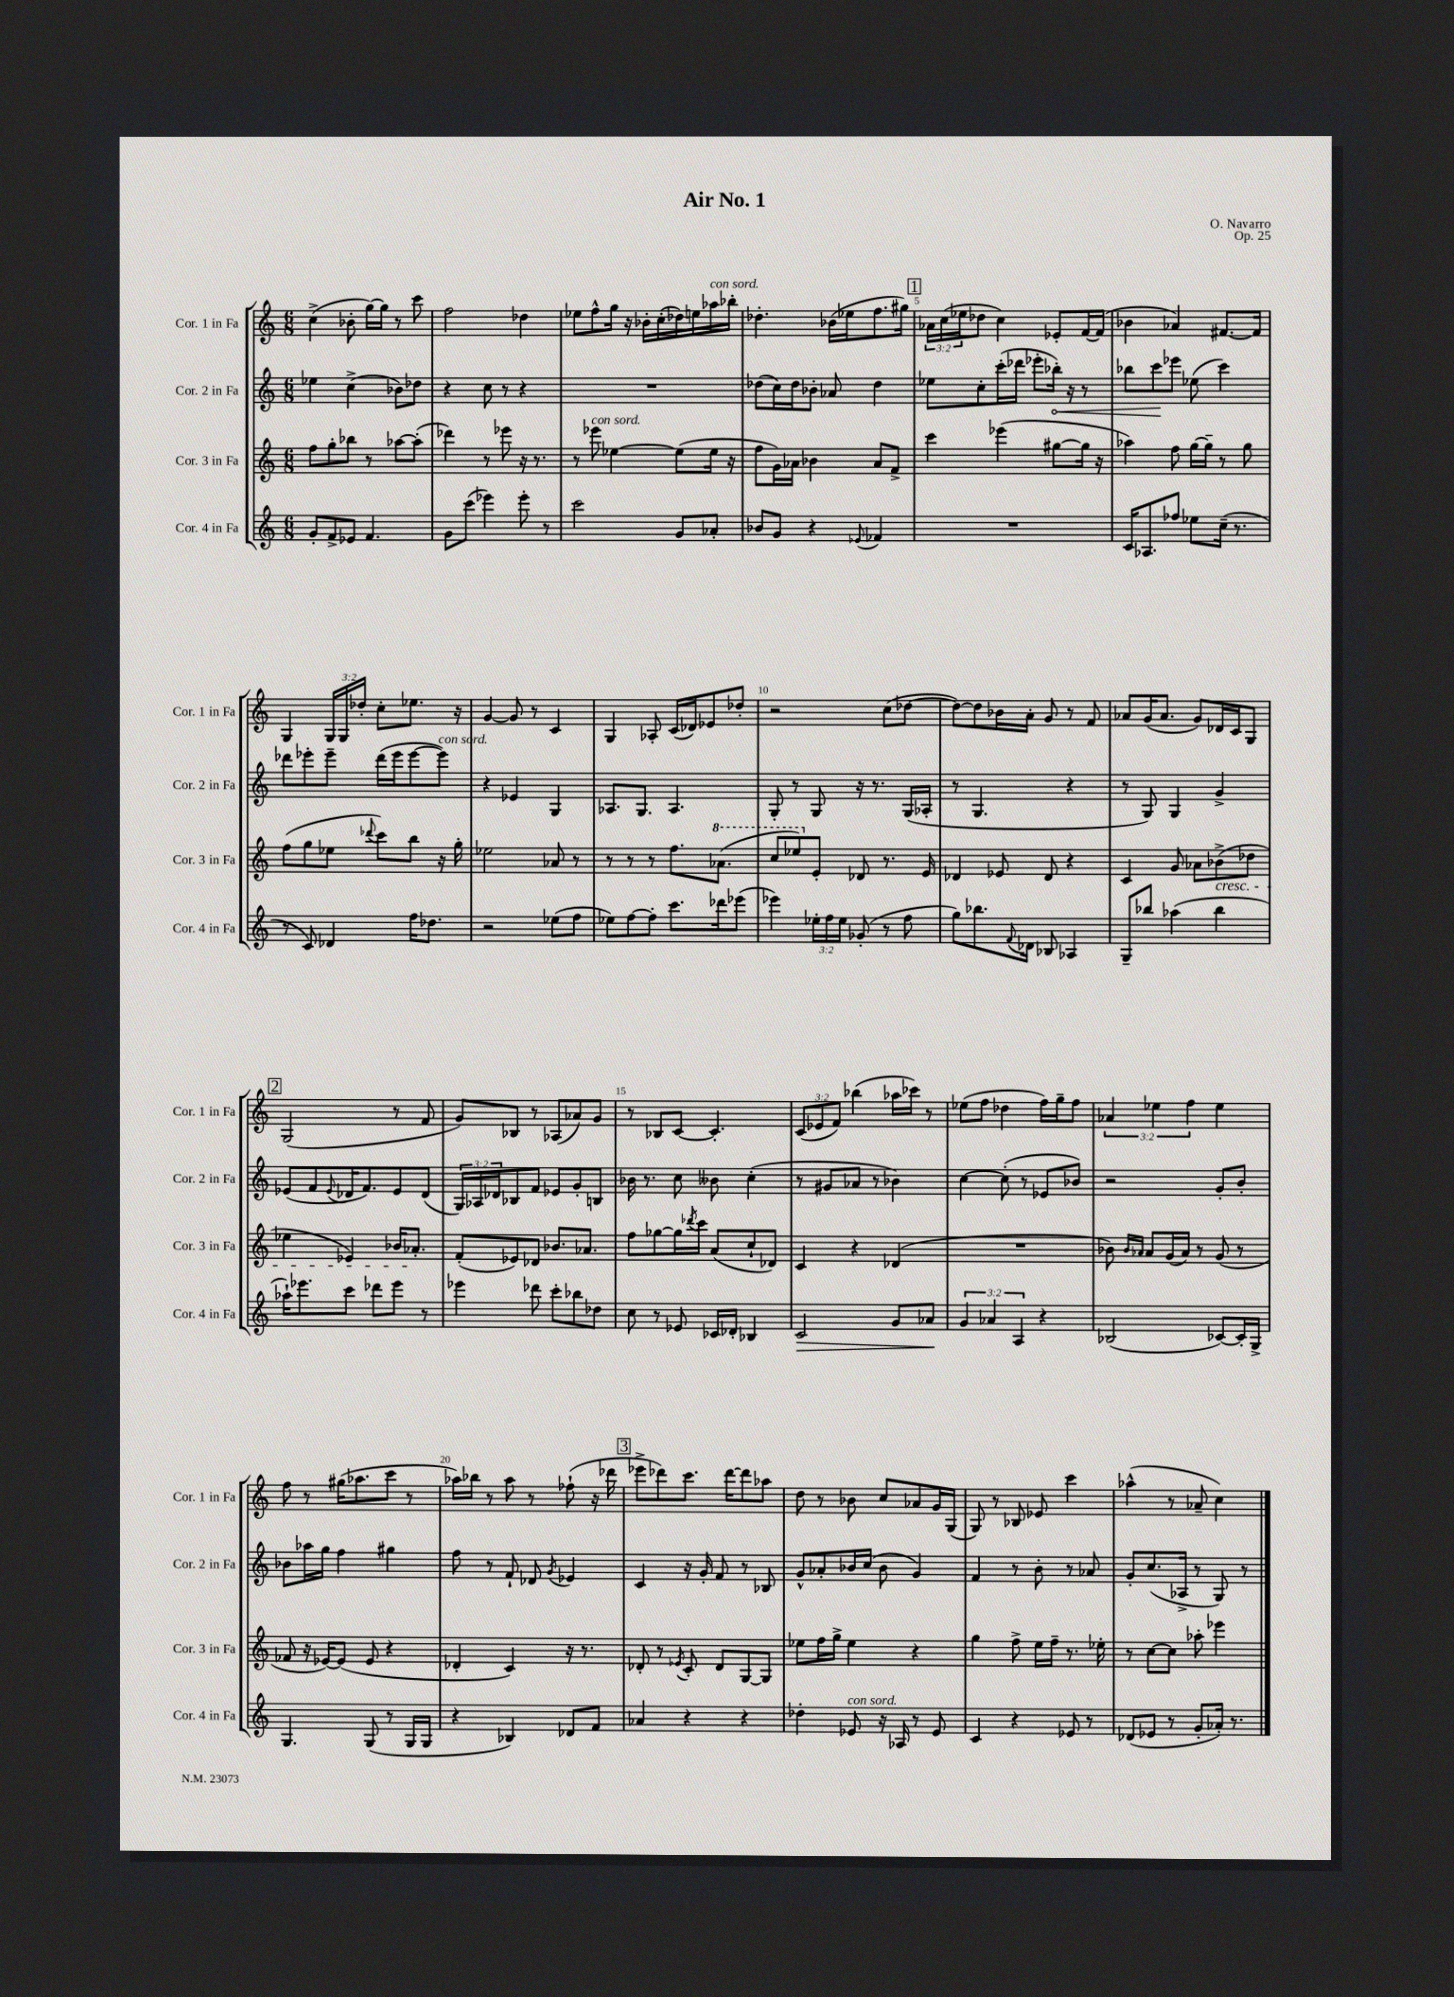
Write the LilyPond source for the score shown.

\header { title = "Air No. 1" composer = "O. Navarro" opus = "Op. 25" }
<<
\new StaffGroup <<
\new Staff = "s0" \with { instrumentName = "Cor. 1 in Fa" shortInstrumentName = "Cor. 1 in Fa" } {
    \clef treble \key c \major \numericTimeSignature \time 6/8 \override Staff.TupletNumber.text = #tuplet-number::calc-fraction-text
    c''4->( bes'8-. g''16~) g''16 r8 c'''8 |
    f''2 des''4 |
    ees''8 f''8-^ g''16 r16 bes'16-. c''16-.( des''16) e''16 aes''16^\markup { \italic "con sord." } bes''16-. |
    des''4.-. bes'16( ees''16 f''8. gis''16) |
    \mark \markup { \box "1" } \tuplet 3/2 { aes'16 c''16( ees''16 } des''8 c''4) ees'8-. f'16~ f'16( |
    bes'4 aes'4) fis'8.~ fis'16 |
    g4 \tuplet 3/2 { g16 g16 des''16-. } c''8-. ees''8. r16 |
    g'4~ g'8 r8 c'4 |
    g4 aes8-. c'16( des'16) ees'8 des''8-. |
    r2 c''8( des''8~ |
    des''8~) des''8 bes'16 a'16-. g'8 r8 f'8 |
    aes'8 g'16( aes'8. g'8) des'16 c'16 g8 |
    \mark \markup { \box "2" } g2( r8 f'8 |
    g'8) bes8 r8 aes8( aes'8) g'8 |
    r8 bes8 c'8~ c'4.-. |
    \tuplet 3/2 { c'8( ees'8 f'8) } bes''4( aes''16 ces'''16) r8 |
    ees''8( f''8 des''4 f''16) g''16-- f''8 |
    \tuplet 3/2 { aes'4 ees''4 f''4 } ees''4 |
    f''8 r8 gis''16( aes''8. c'''8 r8 |
    aes''16) bes''16 r8 aes''8 r8 fes''8-!( r16 des'''16 |
    \mark \markup { \box "3" } ees'''8-> des'''8) c'''8. des'''16~ des'''8 aes''8 |
    d''8 r8 bes'8 c''8 aes'8 g'16 g16( |
    g8) r8 bes8 ees'8 c'''4 |
    aes''4-^( r8 aes'8-- c''4) \bar "|." |
}
\new Staff = "s1" \with { instrumentName = "Cor. 2 in Fa" shortInstrumentName = "Cor. 2 in Fa" } {
    \clef treble \key c \major \numericTimeSignature \time 6/8 \override Staff.TupletNumber.text = #tuplet-number::calc-fraction-text
    ees''4 c''4->( bes'8) des''8 |
    r4 c''8 r8 r4 |
    R2. |
    des''8( c''16) des''16 bes'8-. aes'8 des''4 |
    \mark \markup { \box "1" } ees''8 c''8-. c'''16-.( des'''16 ees'''8-. \once \override Hairpin.circled-tip = ##t bes''16-.\<) r16 r8 |
    bes''8 c'''8\! ees'''8 ees''8( c'''4) |
    des'''8 ees'''8-. ees'''8-- des'''16( ees'''16 ees'''8~ ees'''8^\markup { \italic "con sord." }) |
    r4 ees'4 g4 |
    aes8. g8. aes4. |
    g8-. r8 g8 r16 r8. g16( aes16-. |
    r8 g4. r4 |
    r8 g8) g4 g'4-> |
    \mark \markup { \box "2" } ees'8( f'8 \appoggiatura { ees'8 } des'16 f'8.) ees'8 des'8( |
    \tuplet 3/2 { g16) aes16 des'16 } bes8 f'8 ees'8 g'8-. b8 |
    bes'16 r8. c''8 beses'8 c''4-.( |
    r8 gis'8 aes'8 r8 bes'4) |
    c''4~ c''8-.( r8 ees'8 bes'8) |
    r2 g'8-. b'8-. |
    bes'8 aes''16 g''16 f''4 gis''4 |
    f''8 r8 f'8-! des'8 \acciaccatura { g'8 } ees'4 |
    \mark \markup { \box "3" } c'4 r16 g'16-. f'8 r8 bes8 |
    g'8-^ aes'8-. bes'16 c''16( bes'8 g'4) |
    f'4 r8 b'8-. r8 aes'8 |
    g'8-. c''8.( aes16-> r8 g8) r8 \bar "|." |
}
\new Staff = "s2" \with { instrumentName = "Cor. 3 in Fa" shortInstrumentName = "Cor. 3 in Fa" } {
    \clef treble \key c \major \numericTimeSignature \time 6/8
    f''8 g''8-. bes''8 r8 aes''8~ aes''8-.( |
    des'''4) r8 ees'''8 r16 r8. |
    r8 ees'''8^\markup { \italic "con sord." } ees''4~ ees''8( ees''16 r16 |
    f''8 g'16) aes'16 bes'4 aes'8 f'8-> |
    \mark \markup { \box "1" } c'''4 ees'''4( gis''8~ gis''16 r16 |
    aes''4) f''8 g''16~ g''16-- r8 g''8 |
    f''8( g''8 ees''8 \appoggiatura { des'''8 } c'''8) b''8 r16 g''16-. |
    ees''2 aes'8 r8 |
    r8 r8 r8 f''8. \ottava #1 aes''8.( |
    c'''8 ees'''8) \ottava #0 e'8-. des'8 r8. e'16 |
    des'4 ees'8 des'8 r4 |
    c'4 g'8 aes'8 bes'8->\cresc( des''8 |
    \mark \markup { \box "2" } ees''4 ees'4) bes'16 aes'8.-.\! |
    f'8-.( ees'8) des'8 bes'8. aes'8. |
    f''8 ges''8~ ges''16 \acciaccatura { des'''8 } c'''16 a'8( c''8-! des'8) |
    c'4 r4 des'4( |
    R2. |
    bes'8) \grace { bes'16 aes'16 } aes'8 g'16( aes'16) r8 g'8( r8 |
    fes'8 r16 ees'16~) ees'8( ees'8 r4 |
    des'4-. c'4) r16 r8. |
    \mark \markup { \box "3" } des'8-. r8 \acciaccatura { ees'8 } c'8-. des'8 g8~ g8 |
    ees''8 f''16 g''16-> ees''4 r4 |
    g''4 f''8-> e''16 f''16-- r8. ees''16-. |
    r8 c''8~ c''8 aes''8-. ees'''4 \bar "|." |
}
\new Staff = "s3" \with { instrumentName = "Cor. 4 in Fa" shortInstrumentName = "Cor. 4 in Fa" } {
    \clef treble \key c \major \numericTimeSignature \time 6/8 \override Staff.TupletNumber.text = #tuplet-number::calc-fraction-text
    g'8-. f'8-> ees'8 f'4. |
    g'8 c'''8( ees'''4) ees'''8-. r8 |
    c'''2 g'8 aes'8-. |
    bes'8 g'8 r4 \appoggiatura { ees'8 } fes'4 |
    \mark \markup { \box "1" } R2. |
    c'16 aes8. fes''8 ees''8 c''16--( r8. |
    r8 c'8) des'4 f''16 des''8. |
    r2 ees''8( f''8 |
    ees''8) f''8~ f''8-. c'''8. des'''16 ees'''8( |
    ees'''4) \tuplet 3/2 { ees''16-. f''16 ees''16 } ges'8-.( r8 f''8 |
    g''8) bes''8. \appoggiatura { f'8 } des'16 bes8 aes4 |
    g8-- bes''8 aes''4( bes''4 |
    \mark \markup { \box "2" } aes''16-!) ees'''8. c'''8 des'''8 ees'''8 r8 |
    ees'''4 des'''8 c'''8-. bes''8 des''8 |
    c''8 r8 ees'8 ces'16 des'16-. bes4 |
    c'2\> g'8 aes'8\! |
    \tuplet 3/2 { g'4 aes'4 a4 } r4 |
    bes2( ces'8~) ces'16-. g16-> |
    g4. g8( r8 g16 g16 |
    r4 bes4) des'8 f'8 |
    \mark \markup { \box "3" } aes'4 r4 r4 |
    des''4-. ees'8^\markup { \italic "con sord." } r16 aes16 r8 ees'8 |
    c'4 r4 ees'8 r8 |
    des'8( ees'8 r8 g'8-. aes'16-.) r8. \bar "|." |
}
>>
>>
\layout { \context { \Score \override BarNumber.break-visibility = ##(#f #t #t) barNumberVisibility = #(every-nth-bar-number-visible 5) } }
